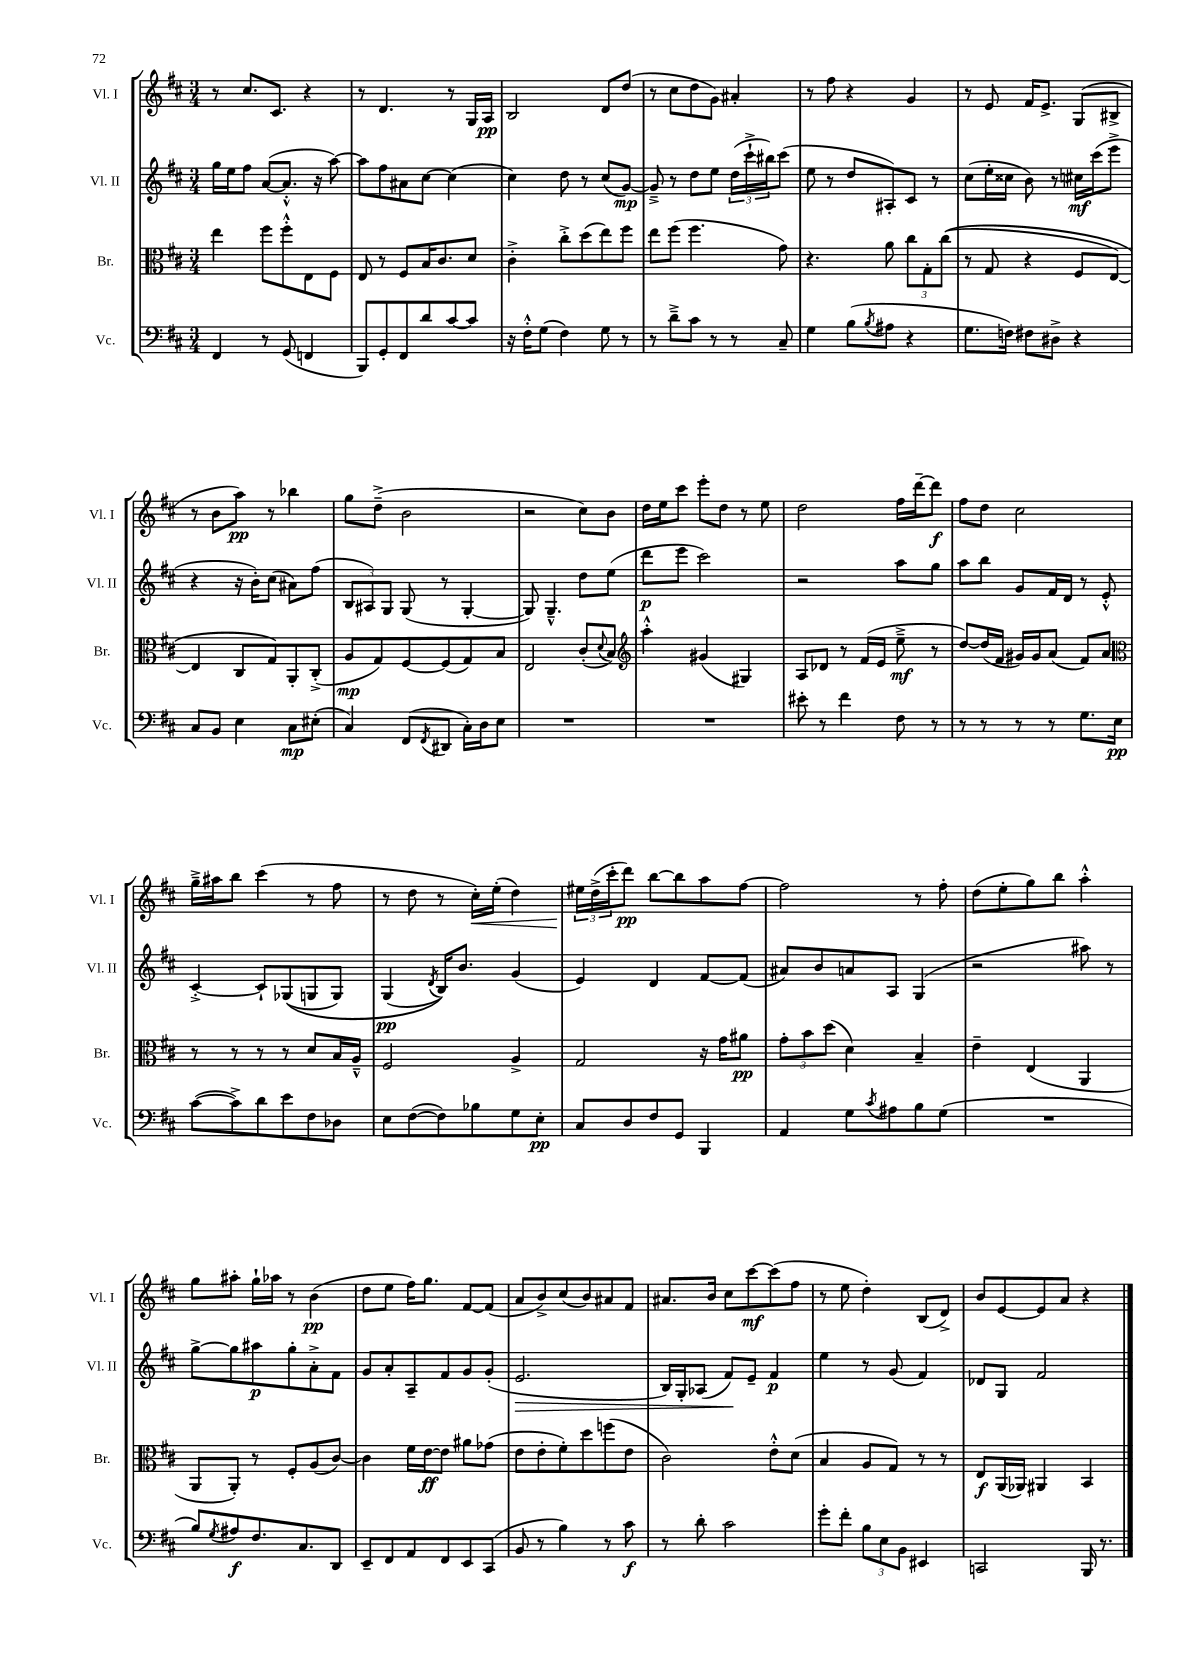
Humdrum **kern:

**kern	**kern	**kern	**kern
*staff4	*staff3	*staff2	*staff1
*clefF4	*clefC3	*clefG2	*clefG2
*k[f#c#]	*k[f#c#]	*k[f#c#]	*k[f#c#]
*M3/4	*M3/4	*M3/4	*M3/4
4FF#	4ee	16gg	8r
.	.	16ee	.
.	.	8ff#	8.cc#
8r	8ff#	([8a	.
.	.	.	8.c#
(8GG	8ff#'^^	8.a'^^]	.
4FF	8E	.	4r
.	.	16r	.
.	8F#	[8aa)	.
=	=	=	=
8BBB)	8E	8aa]	8r
8GG'	8r	8ff#	4.d
8FF#	8F#	8a#	.
8d	16B	[8cc#	.
.	8.c#	.	.
[8c#	.	(4cc#]	8r
8c#]	8d	.	16G
.	.	.	16A
=	=	=	=
16r	4c#'^	4cc#)	2B
16F#'^^	.	.	.
(8G	.	.	.
4F#)	8cc#'^	8dd	.
.	(8dd	8r	.
8G	8ee)	(8cc#	8d
8r	8ff#	[8g)	(8dd
=	=	=	=
8r	8ee	8g~^]	8r
8d~^	(8ff#	8r	8cc#
8c#	4.ff#	8dd	8dd
8r	.	8ee	8g)
8r	.	(24dd	4a#'
.	.	24ccc#`^	.
.	.	24bb#)	.
8C#~	8g)	(8ccc#	.
=	=	=	=
4G	4.r	8ee	8r
.	.	8r	8ff#
(8B	.	8dd	4r
8qB	.	.	.
8A#	8a	8A#')	.
4r	12cc#	8c#	4g
.	12G'	.	.
.	.	8r	.
.	&((12cc#	.	.
=	=	=	=
8.G	8r	(8cc#	8r
.	8G	16ee'	8e
16F)	.	16cc##	.
8F#	4r	8b)	16f#
.	.	.	8.e^
8D#^	.	8r	.
4r	8F#	16cc#	(8G
.	.	(16ccc#	.
.	[8E)	8eee^	8B#^
=	=	=	=
8C#	4E]	4r	8r
8BB	.	.	8b
4E	8C#	16r	8aa)
.	.	16b')	.
.	8G&)	(8cc#	8r
8C#	8AA'	8a#)	4bb-
(8E#'	(8C#'^	(8ff#	.
=	=	=	=
4C#)	8A	12B	8gg
.	.	12A#)	.
.	8G)	.	(8dd~^
.	.	12G	.
(8FF#	[8F#	(8G	2b
8qFF#	.	.	.
8DD#	(8F#]	8r	.
16C#')	8G)	[4G'	.
16D	.	.	.
8E	8B	.	.
=	=	=	=
2.r	2E	8G])	2r
.	.	4.G~^^	.
.	(8c#'	8dd	8cc#)
.	8qqd	.	.
.	8B)	(8ee	8b
=	=	=	=
*	*clefG2	*	*
2.r	4aa'^^	8ddd	16dd
.	.	.	16ee
.	.	8eee	8ccc#
.	(4g#	2ccc#)	8eee'
.	.	.	8dd
.	4G#)	.	8r
.	.	.	8ee
=	=	=	=
8e#'	8A	2r	2dd
8r	8d-	.	.
4f#	8r	.	.
.	(16f#	.	.
.	16e	.	.
8F#	8ee~^	8aa	16ff#
.	.	.	[16ddd~
8r	8r	8gg	8ddd]
=	=	=	=
8r	[8dd)	8aa	8ff#
8r	(16dd]	8bb	8dd
.	16f#	.	.
8r	16g#)	8g	2cc#
.	16g#	.	.
8r	(8a	16f#	.
.	.	16d	.
8.G	8f#)	8r	.
.	8a	8e'^^	.
16E	.	.	.
=	=	=	=
*	*clefC3	*	*
([8c#	8r	[4c#'^	16gg~^
.	.	.	16aa#
8c#^])	8r	.	8bb
8d	8r	8c#`]	(4ccc#
8e	8r	&((8G-	.
8F#	8d	8G	8r
8D-	16B	8G)	8ff#
.	16A~^^	.	.
=	=	=	=
8E	2F#	(4G	8r
([8F#	.	.	8dd
.	.	8qd	.
8F#])	.	16B)&)	8r
.	.	8.b	.
8B-	.	.	16cc#')
.	.	.	(16ee'
8G	4A^	(4g	4dd)
8E'	.	.	.
=	=	=	=
8C#	2G	4e)	24ee#
.	.	.	(24dd^
.	.	.	24ccc#'
8D	.	.	8ddd)
8F#	.	4d	[8bb
8GG	.	.	8bb]
4BBB	16r	[8f#	8aa
.	16g	.	.
.	8a#	(8f#]	[8ff#
=	=	=	=
4AA	12g'	8a#)	2ff#]
.	12b	.	.
.	.	8b	.
.	(12dd	.	.
8G	4d)	8a	.
8qc#	.	.	.
8A#	.	8A	.
8B	4B~	(4G	8r
(8G	.	.	8ff#'
=	=	=	=
2.r	4e~	2r	(8dd
.	.	.	8ee'
.	(4E	.	8gg)
.	.	.	8bb
.	4AA	8aa#)	4aa'^^
.	.	8r	.
=	=	=	=
8B)	8AA	[8gg^	8gg
8qG	.	.	.
8A#	8AA')	8gg]	8aa#'
8.F#	8r	8aa#	16gg`
.	.	.	16aa-
.	8F#'	8gg'	8r
8.C#	.	.	.
.	(8A	8a'^	(4b
8DD	[8c#)	8f#	.
=	=	=	=
8EE~	4c#]	8g	8dd
8FF#	.	8a'	8ee
8AA	16f#	8A~	16ff#)
.	[16e	.	8.gg
8FF#	8e]	8f#	.
8EE	8a#	8g	[8f#
(8CC#	(8g-	(8g'	(8f#]
=	=	=	=
8BB	8e	2.e	8a
8r	8e'	.	8b^)
4B)	8f#')	.	(8cc#
.	8dd	.	8b)
8r	(8ff	.	8a#
8c#	8e	.	8f#
=	=	=	=
8r	2c#)	16B)	8.a#
.	.	16G'	.
8d'	.	(8A-	.
.	.	.	16b
2c#	.	8f#)	8cc#
.	.	8e~	[8ccc#
.	8e'^^	4f#	(8ccc#]
.	(8d	.	8ff#
=	=	=	=
8g'	4B	4ee	8r
8f#'	.	.	8ee
12B	8A	8r	4dd')
12E	.	.	.
.	8G)	(8g	.
12BB	.	.	.
4EE#	8r	4f#)	(8B
.	8r	.	8d^)
=	=	=	=
2CC	8E	8d-	8b
.	(16AA	8G	[8e
.	16AA-)	.	.
.	4AA#	2f#	8e]
.	.	.	8a
16BBB	4BB	.	4r
8.r	.	.	.
==	==	==	==
*-	*-	*-	*-
